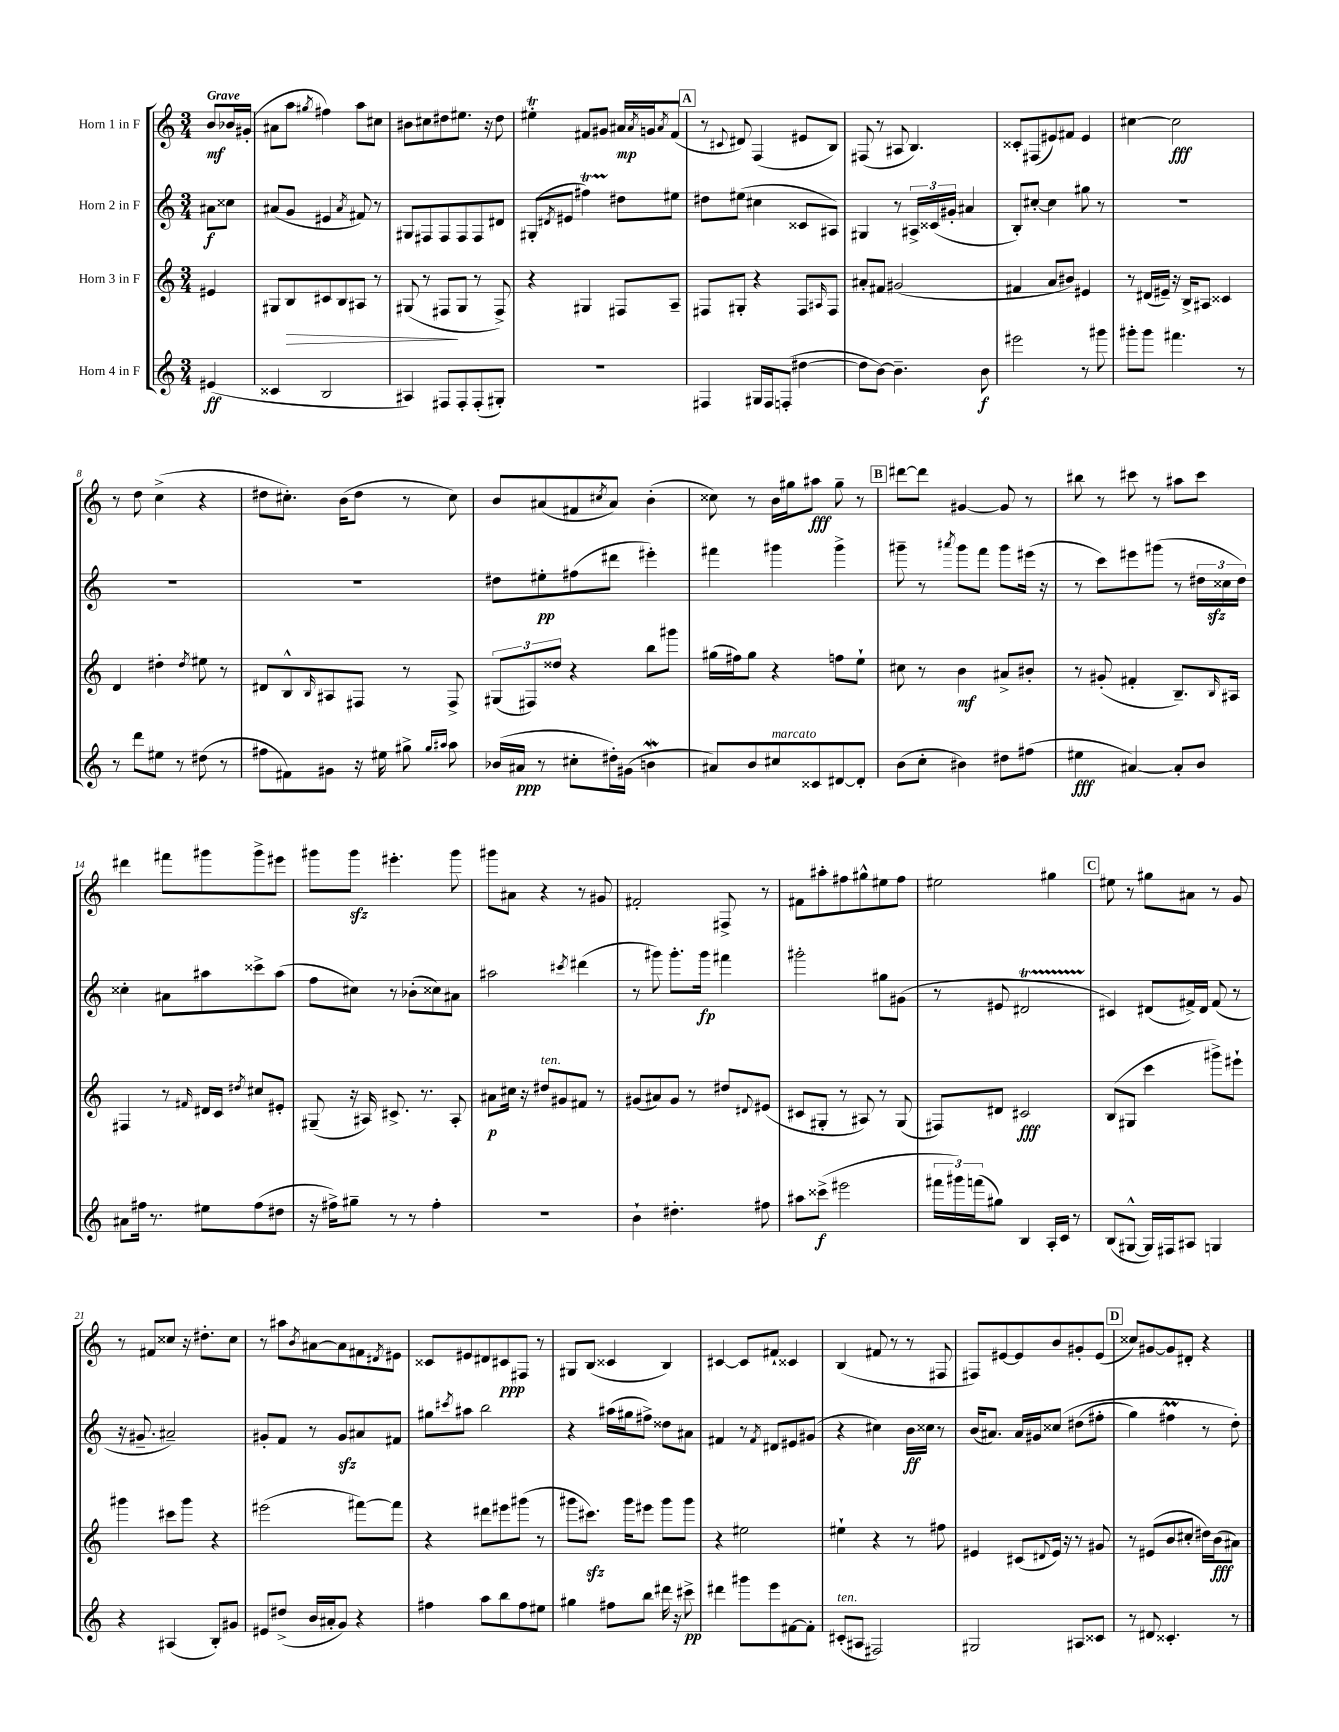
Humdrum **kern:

**kern	**dynam	**kern	**dynam	**kern	**dynam	**kern	**dynam
*part4	*part4	*part3	*part3	*part2	*part2	*part1	*part1
*staff4	*staff4	*staff3	*staff3	*staff2	*staff2	*staff1	*staff1
*I"Horn 4 in F	*	*I"Horn 3 in F	*	*I"Horn 2 in F	*	*I"Horn 1 in F	*
*clefG2	*	*clefG2	*	*clefG2	*	*clefG2	*
*k[]	*	*k[]	*	*k[]	*	*k[]	*
*M3/4	*	*M3/4	*	*M3/4	*	*M3/4	*
=	=	=	=	=	=	=	=
!	!	!	!	!	!	!LO:TX:a:B:t=Grave	!
(4e#X/	ff	4e#X/	.	8a#X\L	f	8b/L	mf
.	.	.	.	8cc##X\J	.	16b-X/L	.
.	.	.	.	.	.	(16g#X'/JJ	.
=1	=1	=1	=1	=1	=1	=1	=1
4c##X/	.	8G#X/L	.	(8a#X/L	.	8a#X\L	.
!	!	!	!LO:HP:b	!	!	!	!
.	.	8B/	>	8g/J	.	8aa\J	.
.	.	.	.	.	.	8qgg#X/	.
2B/	.	8c#X/	.	4e#X/	.	4ff#X\)	.
.	.	8B/	.	.	.	.	.
.	.	.	.	8qa#/	.	.	.
.	.	8A#X/J	.	8f#X/)	.	8aa\L	.
.	.	8r	.	8r	.	8cc#X\J	.
=2	=2	=2	=2	=2	=2	=2	=2
4A#X/)	.	(8G#X/	.	8G#X/L	.	8b#X\L	.
.	.	8r	.	8F#X/	.	8cc#X\	.
8F#X/L	.	8F#X/L	.	8F#/	.	8dd#X\	.
8F#'/	.	8G#/J	]	8F#/	.	8.ee#X\J	.
(8F#'/	.	8r	.	8F#/	.	.	.
.	.	.	.	.	.	16r	.
8G#X'/J)	.	8F#^/)	.	8d#X/J	.	8dd#\	.
=3	=3	=3	=3	=3	=3	=3	=3
2.r	.	4r	.	(8G#X'/L	.	4ee#Xt'\	.
.	.	.	.	8qd#X/	.	.	.
.	.	.	.	8e#X/J	.	.	.
.	.	4G#X/	.	4ff#Xt\)	.	8f#X/L	.
.	.	.	.	.	.	8g#X/J	.
.	.	8F#X/L	.	8dd#X\L	.	16a#X/LL	mp
.	.	.	.	.	.	8qa#/	.
.	.	.	.	.	.	16gn/J	.
.	.	.	.	.	.	8qa#/	.
.	.	8A~/J	.	8ee#X\J	.	(8f#/J	.
!!LO:REH:place=s1:t=A
=4	=4	=4	=4	=4	=4	=4	=4
4F#X/	.	8F#X/L	.	8dd#X\L	.	8r	.
.	.	.	.	.	.	8qqc#X/	.
.	.	8G#X'/J	.	(8ee#X\J	.	8d#X/)	.
16G#X/LL	.	4r	.	4cc#X\	.	(4F/	.
16F#/J	.	.	.	.	.	.	.
(8Fn'/J	.	.	.	.	.	.	.
[4dd#X\	.	8F#/L	.	8c##X/L	.	8e#X/L	.
.	.	16qqA#X/	.	.	.	.	.
.	.	8F#/J	.	8A#X/J)	.	8B/J)	.
=5	=5	=5	=5	=5	=5	=5	=5
8dd#\L]	.	8a#X'/L	.	4G#X/	.	(8F#X/	.
[8b\J)	.	8f#X/J	.	.	.	8r	.
4.b~\]	.	(2g#X/	.	8r	.	8A#X/	.
.	.	.	.	24A#X^/LL	.	4.B/)	.
.	.	.	.	(24c##X/	.	.	.
.	.	.	.	24g#X'/JJ	.	.	.
.	.	.	.	4a#X/	.	.	.
8b\	f	.	.	.	.	.	.
=6	=6	=6	=6	=6	=6	=6	=6
2eee#X\	.	4f#X/	.	8B'/L)	.	8c##X'/L	.
.	.	.	.	[8cc#X'/J	.	(8F#X/	.
.	.	8a/L	.	4cc#\]	.	8e#X/)	.
.	.	8b#X/J)	.	.	.	8f#X/J	.
8r	.	4e#X/	.	8gg#X\	.	4e#/	.
8ggg#X\	.	.	.	8r	.	.	.
=7	=7	=7	=7	=7	=7	=7	=7
8ggg#X'\L	.	8r	.	2.r	.	[4cc#X\	.
8ggg#\J	.	(16d#X/LL	.	.	.	.	.
.	.	16e#X~/JJ)	.	.	.	.	.
4.fff#X\	.	16r	.	.	.	2cc#\]	fff
.	.	16B^/KL	.	.	.	.	.
.	.	8A#X/J	.	.	.	.	.
.	.	4c##X/	.	.	.	.	.
8r	.	.	.	.	.	.	.
!!LO:LB:g=z
=8	=8	=8	=8	=8	=8	=8	=8
8r	.	4d/	.	2.r	.	8r	.
8ddd\L	.	.	.	.	.	8dd\	.
8ee#X\J	.	4dd#X'\	.	.	.	(4cc^\	.
8r	.	.	.	.	.	.	.
.	.	8qdd#/	.	.	.	.	.
(8dd#X\	.	8ee#X\	.	.	.	4r	.
8r	.	8r	.	.	.	.	.
=9	=9	=9	=9	=9	=9	=9	=9
8ff#X\L	.	8d#X/L	.	2.r	.	8dd#X\L	.
8f#X\)	.	8B^^/	.	.	.	8.cc#X'\J)	.
.	.	16qqB/	.	.	.	.	.
8g#X\J	.	8A#X/	.	.	.	.	.
.	.	.	.	.	.	(16b\KL	.
16r	.	8F#X/J	.	.	.	8dd#\J	.
16ee#X\	.	.	.	.	.	.	.
8gg#X^\	.	8r	.	.	.	8r	.
16qqgg#/LL	.	.	.	.	.	.	.
16qqaa#X/JJ	.	.	.	.	.	.	.
8aa#\	.	8F#^/	.	.	.	8cc#\)	.
=10	=10	=10	=10	=10	=10	=10	=10
(16b-X/LL	.	(12G#X/L	.	8dd#X\L	.	8b/L	.
16a#X/JJ	ppp	.	.	.	.	.	.
.	.	12F#X/)	.	.	.	.	.
8r	.	.	.	8ee#X'\	pp	(8a#X/	.
.	.	12dd##X/J	.	.	.	.	.
8cc#X'\L	.	4r	.	(8ff#X\	.	8f#X/	.
.	.	.	.	.	.	8qcc#X/	.
16dd#X'\L)	.	.	.	8ddd#X\J	.	8a#/J)	.
(16g#X\JJ	.	.	.	.	.	.	.
4bnW\	.	8bb\L	.	4eee#X'\)	.	(4b'\	.
.	.	8ggg#X\J	.	.	.	.	.
=11	=11	=11	=11	=11	=11	=11	=11
8a#X/L)	.	(16gg#X\LL	.	4fff#X\	.	8cc##X\)	.
.	.	16ff#X\J)	.	.	.	.	.
8b/	.	8gg#\J	.	.	.	8r	.
!LO:TX:a:i:t=marcato	!	!	!	!	!	!	!
8cc#X/	.	4r	.	4ggg#X\	.	16b\LL	.
.	.	.	.	.	.	16gg#X\J	.
8c##X/	.	.	.	.	.	8aa#X\J	fff
[8d#X/	.	8ffn\L	.	4ggg#^\	.	8gg#~\	.
8d#'/J]	.	8ee`\J	.	.	.	8r	.
!!LO:REH:place=s1:t=B
=12	=12	=12	=12	=12	=12	=12	=12
(8b\L	.	8cc#X\	.	8ggg#X~\	.	[8ddd#X\L	.
8cc'\J	.	8r	.	8r	.	8ddd#\J]	.
.	.	.	.	8qaaa#X/	.	.	.
4b#X\)	.	4b\	mf	8ggg#\L	.	[4g#X/	.
.	.	.	.	8fff\J	.	.	.
8dd#X\L	.	8a#X^/L	.	8ggg#\L	.	8g#/]	.
(8ff#X\J	.	8b#X'/J	.	(16eee#X\Jk	.	8r	.
.	.	.	.	16r	.	.	.
=13	=13	=13	=13	=13	=13	=13	=13
4ee#X\	fff	8r	.	8r	.	8bb#X\	.
.	.	(8g#X'/	.	8ccc\L)	.	8r	.
[4a#X/)	.	4f#X'/	.	8eee#X\	.	8ccc#X\	.
.	.	.	.	(8ggg#X\J	.	8r	.
8a#'/L]	.	8.B~/L)	.	8r	.	8aa#X\L	.
8b/J	.	.	.	24dd#X\LL	.	8ccc#\J	.
.	.	.	.	24cc##Xzz\	.	.	.
.	.	16qqB/	.	.	.	.	.
.	.	16A#X/Jk	.	.	.	.	.
.	.	.	.	24dd#\JJ)	.	.	.
!!LO:LB:g=z
=14	=14	=14	=14	=14	=14	=14	=14
8a#X\L	.	4F#X/	.	4cc##X'\	.	4ddd#X\	.
16ff#X\Jk	.	.	.	.	.	.	.
8.r	.	.	.	.	.	.	.
.	.	8r	.	8a#X\L	.	8fff#X\L	.
.	.	16qqf#X/	.	.	.	.	.
8ee#X\L	.	16d#X/LL	.	8aa#X\	.	8ggg#X\	.
.	.	16c/JJ	.	.	.	.	.
.	.	8qdd#X/	.	.	.	.	.
(8ff#\	.	8cc#X/L	.	8ccc##X^\	.	8ggg#^\	.
8dd#X\J	.	8e#X'/J	.	(8aa#\J	.	8eee#X\J	.
=15	=15	=15	=15	=15	=15	=15	=15
16r	.	(8G#X~/	.	8ff\L	.	8ggg#X\L	.
16ff#X^\KL)	.	.	.	.	.	.	.
8gg#X~\J	.	16r	.	8cc#X\J)	.	8ggg#zz\J	.
.	.	16A#X/)	.	.	.	.	.
8r	.	8.c#X^/	.	8r	.	4.eee#X'\	.
8r	.	.	.	(8b-X'\L	.	.	.
.	.	8.r	.	.	.	.	.
4ff#'\	.	.	.	8cc##X\)	.	.	.
.	.	8A#'/	.	8a#X\J	.	8ggg#\	.
=16	=16	=16	=16	=16	=16	=16	=16
2.r	.	8a#X\L	p	2aa#X\	.	8ggg#X\L	.
.	.	16cc#X\Jk	.	.	.	8a#X\J	.
.	.	16r	.	.	.	.	.
!	!	!LO:TX:a:i:t=ten.	!	!	!	!	!
.	.	8dd#X/L	.	.	.	4r	.
.	.	8g#X/	.	.	.	.	.
.	.	.	.	8qccc#X/	.	.	.
.	.	8f#X/J	.	(4ddd#X\	.	8r	.
.	.	8r	.	.	.	8g#X/	.
=17	=17	=17	=17	=17	=17	=17	=17
4b`\	.	(8g#X/L	.	8r	.	2f#X'/	.
.	.	8a#X/)	.	8ggg#X\)	.	.	.
4.dd#X'\	.	8g#/J	.	8.ggg#'\L	.	.	.
.	.	8r	.	.	.	.	.
.	.	.	.	16ggg#\Jk	fp	.	.
.	.	8dd#X/L	.	4fff#X\	.	8F#X^/	.
.	.	8qqd#X/	.	.	.	.	.
8ff#X\	.	(8e#X/J	.	.	.	8r	.
=18	=18	=18	=18	=18	=18	=18	=18
8aa#X\L	.	8c#X/L	.	2ggg#X'\	.	8f#X\L	.
(8ccc##X^\J	f	8G#X'/J	.	.	.	8aa#X'\	.
2eee#X\	.	8r	.	.	.	8ff#X\	.
.	.	8A#X/)	.	.	.	8gg#X^^\	.
.	.	8r	.	8gg#X\L	.	8ee#X\	.
.	.	(8G#/	.	(8g#X\J	.	8ff#\J	.
=19	=19	=19	=19	=19	=19	=19	=19
24fff#X\LL	.	8F#X/L)	.	8r	.	2ee#X\	.
24ggg#X\)	.	.	.	.	.	.	.
(24fffn\J	.	.	.	.	.	.	.
8gg#X\J)	.	8d#X/J	.	8e#X/	.	.	.
4B/	.	2c#X/	fff	2d#Xt/	.	.	.
16A'/LL	.	.	.	.	.	4gg#X\	.
16c/JJ	.	.	.	.	.	.	.
8r	.	.	.	.	.	.	.
!!LO:REH:place=s1:t=C
=20	=20	=20	=20	=20	=20	=20	=20
(8B/L	.	(8B/L	.	4c#X/)	.	8ee#X\	.
[8G#X^^/J	.	8G#X/J	.	.	.	8r	.
16G#/LL])	.	4ccc\	.	(8d#X/L	.	8gg#X\L	.
16F#X/J	.	.	.	.	.	.	.
8A#X/J	.	.	.	16f#X^/L)	.	8a#X\J	.
.	.	.	.	16d#/JJ	.	.	.
4Gn/	.	8ggg#X^\L)	.	(8f#/	.	8r	.
.	.	8eee#X`\J	.	8r	.	8g/	.
!!LO:LB:g=z
=21	=21	=21	=21	=21	=21	=21	=21
4r	.	4ggg#X\	.	16r	.	8r	.
.	.	.	.	8.g#X~/	.	.	.
.	.	.	.	.	.	8f#X/L	.
(4A#X/	.	8ccc#X\L	.	2a#X~/)	.	8cc##X/J	.
.	.	8ggg#\J	.	.	.	16r	.
.	.	.	.	.	.	8.dd#X'\L	.
8B'/L)	.	4r	.	.	.	.	.
8g#X/J	.	.	.	.	.	8cc##\J	.
=22	=22	=22	=22	=22	=22	=22	=22
8e#X/L	.	(2eee#X\	.	8g#X'/L	.	8r	.
(8dd#X^/J	.	.	.	8f/J	.	8aa#X\L	.
.	.	.	.	.	.	8qb/	.
16b/LL	.	.	.	8r	.	[8a#X\	.
16a#X'/J	.	.	.	.	.	.	.
8g/J)	.	.	.	8g#zz/L	.	8a#\]	.
4r	.	[8fff#X\L)	.	8a#X/	.	8f#X\	.
.	.	.	.	.	.	8qd#X/	.
.	.	8fff#\J]	.	8f#X/J	.	8e#X\J	.
=23	=23	=23	=23	=23	=23	=23	=23
4ff#X\	.	4r	.	8gg#X\L	.	8c##X/L	.
.	.	.	.	8qccc#X/	.	.	.
.	.	.	.	8aa#X\J	.	8e#X/	.
8aa\L	.	8ddd#X\L	.	2bb\	.	8d#X/	.
8bb\	.	8eee#X\	.	.	.	8c#X/	ppp
8ff#\	.	(8ggg#X\J	.	.	.	8F#X/J	.
8ee#X\J	.	8r	.	.	.	8r	.
=24	=24	=24	=24	=24	=24	=24	=24
4gg#X\	.	8ggg#X\L	.	4r	.	8G#X/L	.
.	.	8.ccc#Xzz\J)	.	.	.	(8B/J	.
8ff#X\L	.	.	.	(16aa#X\LL	.	4c##X/	.
.	.	16ggg#\KL	.	16gg#X\J	.	.	.
8bb\J	.	8eee#X\J	.	8ff#X^\J)	.	.	.
16ddd#X\	.	8ggg#\L	.	8dd##X\L	.	4B/)	.
16r	.	.	.	.	.	.	.
8ccc#X^\	pp	8ggg#\J	.	8a#X\J	.	.	.
=25	=25	=25	=25	=25	=25	=25	=25
4ddd#X\	.	4r	.	4f#X/	.	[4c#X/	.
8ggg#X\L	.	2ee#X\	.	8r	.	8c#/L]	.
.	.	.	.	8qf#/	.	.	.
8eee\	.	.	.	8d#X/L	.	8f#X`/J	.
[8f#X\	.	.	.	8e#X/	.	4c##X/	.
8f#'\J]	.	.	.	(8g#X/J	.	.	.
=26	=26	=26	=26	=26	=26	=26	=26
!LO:TX:a:i:t=ten.	!	!	!	!	!	!	!
(8c#X'/L	.	4ee#X`\	.	4r	.	(4B/	.
8A#X/J	.	.	.	.	.	.	.
2F#X/)	.	4r	.	4cc#X\)	.	8f#X/	.
.	.	.	.	.	.	8r	.
.	.	8r	.	16b\LL	ff	8r	.
.	.	.	.	16cc##X\JJ	.	.	.
.	.	8ff#X\	.	8r	.	8F#X/	.
=27	=27	=27	=27	=27	=27	=27	=27
2G#X/	.	4e#X/	.	(16b/KL	.	8F#X/L)	.
.	.	.	.	8.a#X/J)	.	.	.
.	.	.	.	.	.	[8e#X/	.
.	.	(8c#X/L	.	16a#/LL	.	8e#/]	.
.	.	.	.	16g#X/J	.	.	.
.	.	8qqd#X/	.	.	.	.	.
.	.	16e#/Jk)	.	(8cc##X/J	.	8b/	.
.	.	16r	.	.	.	.	.
8A#X/L	.	8r	.	(8dd#X\L	.	8g#X'/	.
8c##X/J	.	8g#X/	.	8ff#X'\J	.	(8e#/J	.
!!LO:REH:place=s1:t=D
=28	=28	=28	=28	=28	=28	=28	=28
8r	.	8r	.	4gg\)	.	8cc##X/L)	.
8d#X/	.	(8e#X/L	.	.	.	[8g#X/	.
4.c##X'/	.	8b/	.	4ff#Xm\	.	8g#/]	.
.	.	8cc#X'/J	.	.	.	8d#X'/J	.
.	.	16dd#X\LL)	.	8r	.	4r	.
.	.	(16b\J	fff	.	.	.	.
8r	.	8a#X\J)	.	8dd'\)	.	.	.
==	==	==	==	==	==	==	==
*-	*-	*-	*-	*-	*-	*-	*-
